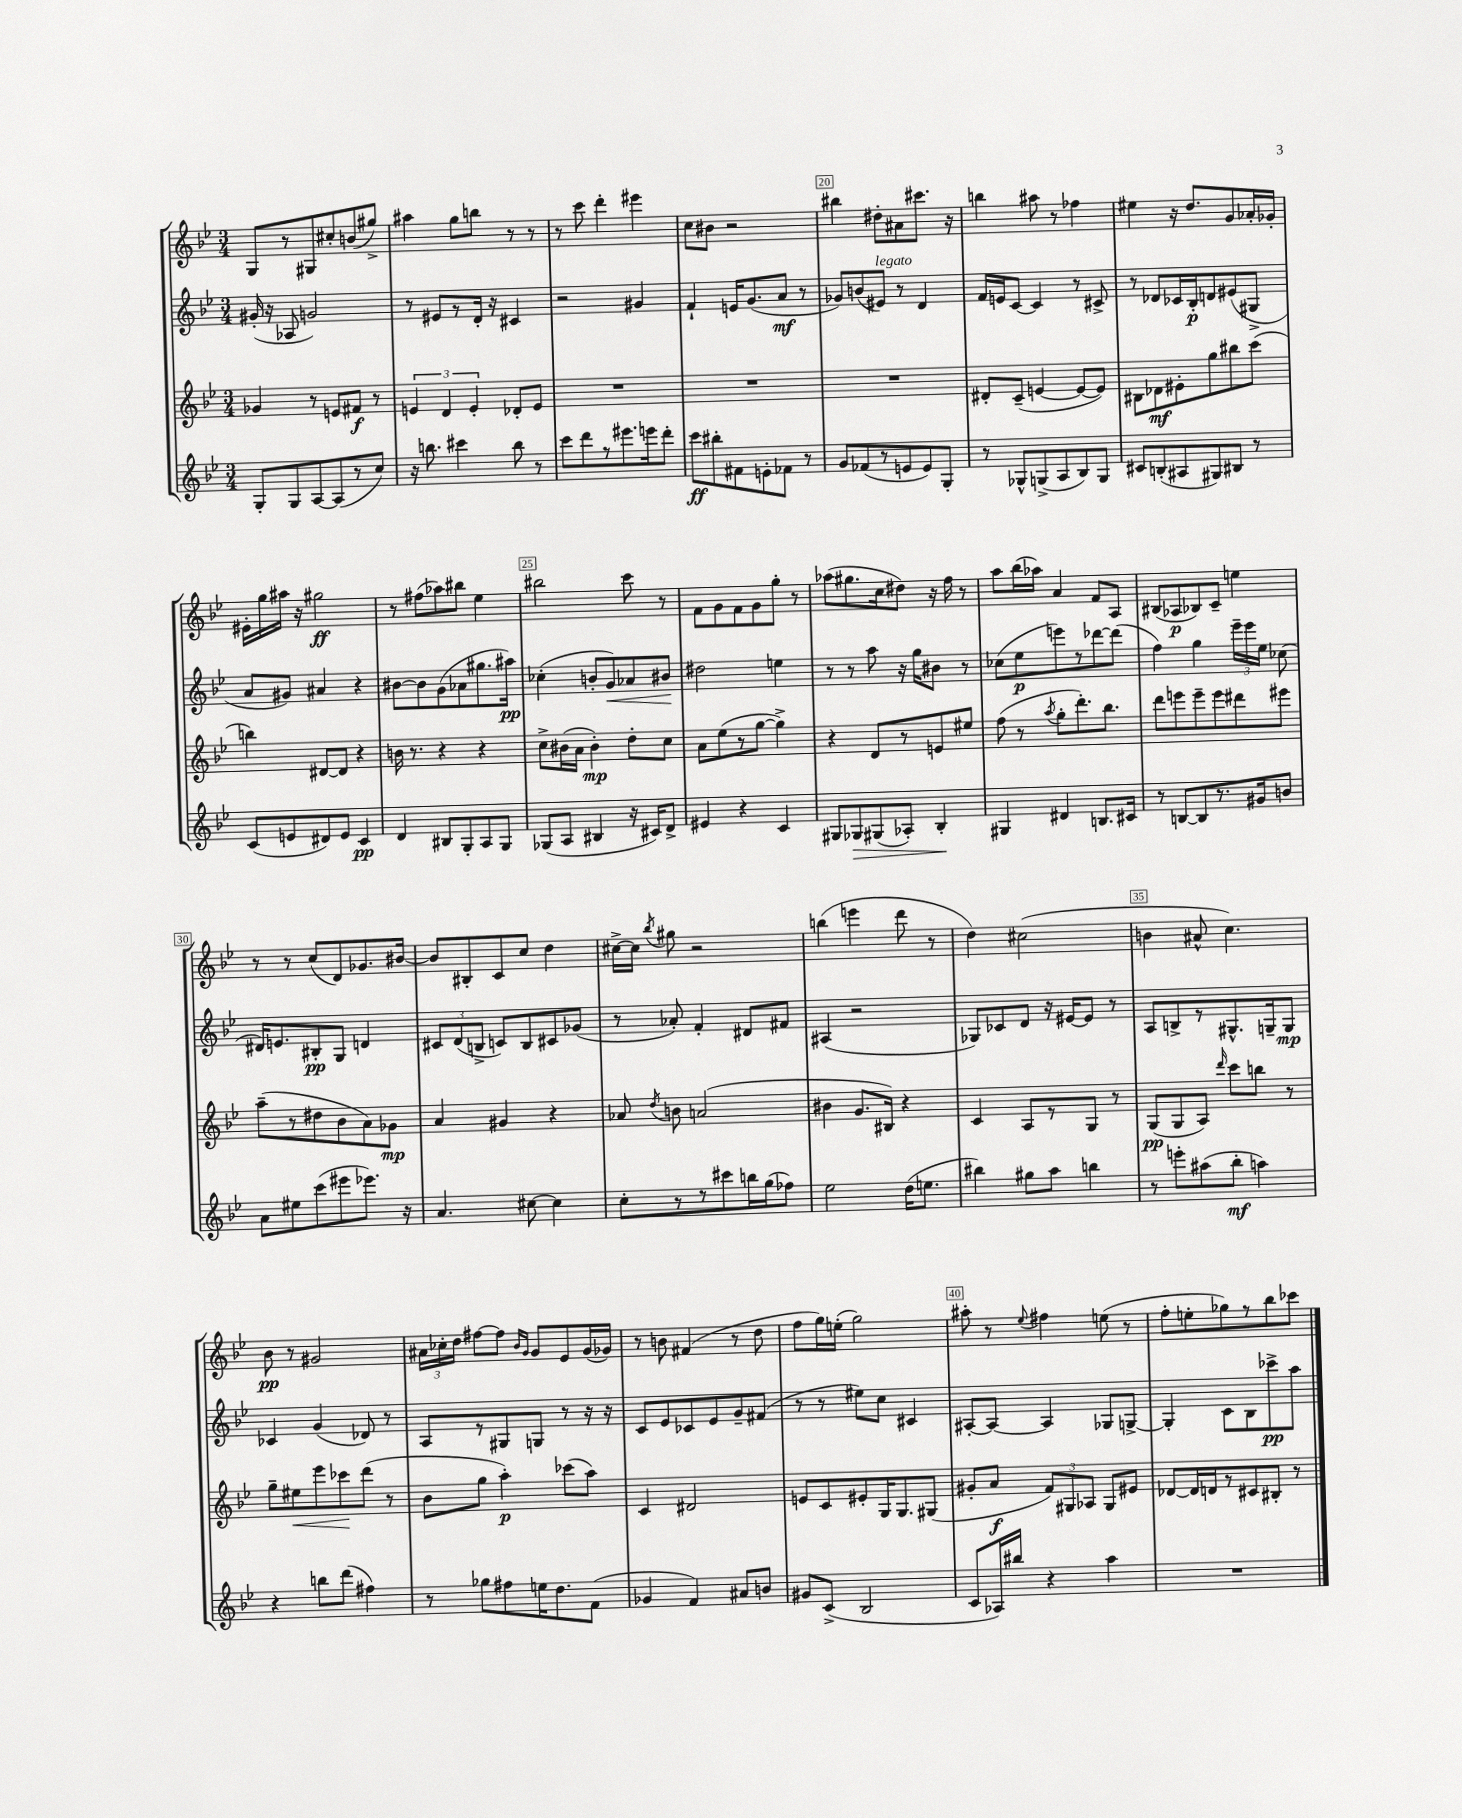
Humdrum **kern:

**kern	**kern	**kern	**kern
*staff4	*staff3	*staff2	*staff1
*clefG2	*clefG2	*clefG2	*clefG2
*k[b-e-]	*k[b-e-]	*k[b-e-]	*k[b-e-]
*M3/4	*M3/4	*M3/4	*M3/4
8G'/L	4g-/	(16g#'/	8G/L
.	.	16r	.
8G/	.	8A-/	8r
[8A/	8r	2g/)	8G#/
(8A/]	8e/L	.	8cc#'/
8r	8f#/J	.	(8b/
8cc/J)	8r	.	8gg#^/J)
=	=	=	=
16r	6e/	8r	4aa#\
8.bb\	.	.	.
.	.	8e#/L	.
.	6d/	.	.
4ccc#\	.	8r	8gg\L
.	6e'/	.	.
.	.	16d'/Jk	8bb\J
.	.	16r	.
8bb\	8d-'/L	4c#/	8r
8r	8e/J	.	8r
=	=	=	=
8ccc\L	2.r	2r	8r
8ddd\	.	.	8ccc\
8r	.	.	4ddd'\
8.eee#\	.	.	.
.	.	4g#/	4eee#\
16eee\k	.	.	.
8ddd'\J	.	.	.
=	=	=	=
8ccc\L	2.r	4f`/	8cc\L
8bb#'\	.	.	8b#\J
8f#\	.	16e/LK	2r
.	.	(8.g/	.
8e'\	.	.	.
8f-\J	.	8a/J	.
8r	.	8r	.
=	=	=	=
8g/L	2.r	8g-/L)	4bb#\
(8f-/	.	(8b/	.
8r	.	8e#/J)	8dd#'\L
8e/	.	8r	8a#\
8e/)	.	4d/	8.ccc#\J
8G'/J	.	.	.
.	.	.	16r
=	=	=	=
8r	8d#'/L	16f/LL	4bb\
.	.	16e/J	.
8G-^^/L	(8c~/J	[8c/J	.
(8G^/	[4e/	4c/]	8aa#\
8A/	.	.	8r
8B-/)	8e/_L	8r	4ff-\
8G/J	8e/]J)	8c#^/	.
=	=	=	=
8c#/L	8B#\L	8r	4ee#\
(8B'/	8d-\	8d-/L	.
8A#/	8e#'\	16c-/L	16r
.	.	16B-'/J	8.dd/L
8G#/)	8gg\	8d/	.
8B#/J	8bb#\	(8e#/	8g/
8r	(8ccc\J	8G#^/J	16a-'/L
.	.	.	16g-'/JJ
=	=	=	=
(8c/L	4bb\)	8a/L	16e#'\LL
.	.	.	16gg\
8e/	.	8g#/J)	16aa#\JJ
.	.	.	16r
8d#/)	[8d#/L	4a#/	2gg#\
8e/J	8d#/]J	.	.
4c/	4r	4r	.
=	=	=	=
4d/	16b\	[8b#\L	8r
.	8.r	.	.
.	.	8b#\]	(8ff#\L
8B#/L	4r	(8g\	8aa-\)
8G'/	.	8a-\	8bb#\J
8A/	4r	8.gg#\	4ee-\
8G/J	.	.	.
.	.	16aa#\Jk)	.
=	=	=	=
(8G-/L	8cc^\L	(4cc-'\	2bb#\
8A/J	(16b#\L	.	.
.	16a\JJ	.	.
4B#/	4b#'\)	8b'/L	.
.	.	8g/)	.
16r	8dd'\L	8a-/	8ccc\
16c#/LK)	.	.	.
8d^/J	8cc\J	8b#/J	8r
=	=	=	=
4e#/	8a\L	2dd#\	8f\L
.	(8ee-\	.	8g\
4r	8r	.	8f\
.	[8gg\J	.	8g\
4c/	4gg^\])	4ee\	8gg'\J
.	.	.	8r
=	=	=	=
8G#/L	4r	8r	(8aa-\L
8G-/	.	8r	8.gg#\
(8G#/	8d/L	8aa\	.
.	.	.	16cc\k
8A-'/J)	8r	16r	8dd#\J)
.	.	16gg\LK	.
4B-'/	8e/	8b#\J	16r
.	.	.	16ff\
.	8ee#/J	8r	8r
=	=	=	=
4G#/	(8ff\	(8cc-\L	8aa\L
.	8r	8ee-\	(16bb-\L
.	.	.	16aa-\JJ)
.	8qaa/	.	.
4d#/	8gg'\L	8eee\)	4a/
.	8.ddd'\)	8r	.
8.B/L	.	[8ddd-\	8f/L
.	8.bb-\J	.	.
.	.	(8ddd-\]J	8A/J
16c#/Jk	.	.	.
=	=	=	=
8r	8ddd\L	4ff\)	(8B#/L
[8B/L	8eee\	.	8A-/
8B/]	8eee~\	4gg\	8B-/)
8.r	8eee\	.	8c~/J
.	8ddd#\	24eee-~\LL	4ee\
.	.	24eee-\	.
16g#/k	.	.	.
.	.	24ee-\JJ	.
8b/J	8eee#\J	(8cc-\	.
=	=	=	=
8a\L	(8aa~\L	16d#/LK)	8r
.	.	8.e/	.
8ee#\	8r	.	8r
(8ccc\	8dd#\	8B#'/	(8cc/L
8eee#\	8b-\	8G/J	8d/)
8.eee-\J)	8a\)	4d/	8.g-/
.	8g-\J	.	.
16r	.	.	[16b#/Jk
=	=	=	=
4.a/	4a/	12c#/L	8b#/]L
.	.	(12d/	.
.	.	.	8B#'/
.	.	12B^/J	.
.	4g#/	8c/L)	8c/
[8cc#\	.	8B/	8cc/J
4cc#\]	4r	8c#/	4dd\
.	.	(8g-/J	.
=	=	=	=
8cc'\L	8a-/	8r	[16cc#^\LL
.	.	.	16cc#\]JJ
.	8qdd/	.	8qbb-/
8r	8b\	8a-'/)	8gg#\
8r	(2a/	4f'/	2r
8ccc#\	.	.	.
16bb\L	.	8d#/L	.
(16gg\J	.	.	.
8ff-\J)	.	8f#/J	.
=	=	=	=
2ee-\	4b#\	(4A#/	(4bb\
.	8.g/L	2r	4eee\
.	16B#/Jk)	.	.
(16dd\LK	4r	.	8ddd\
8.ee\J	.	.	.
.	.	.	8r
=	=	=	=
4bb#\)	4c/	8G-/L)	4dd\)
.	.	8c-/	.
8gg#\L	8A/L	8d/J	(2cc#\
8aa\J	8r	16r	.
.	.	[16e#/LK	.
4bb\	8G/J	8e#/]J	.
.	8r	8r	.
=	=	=	=
8r	(8G/L	8A/L	4b\
8eee'\L	8G/	8B^/	.
(8aa#\	8A/J)	8r	8a#^^/
.	16qqddd/	.	.
8bb-'\J	8ccc\L	8.G#^^/	4.cc\)
4aa\)	8bb\J	.	.
.	.	16G~/k	.
.	8r	8G/J	.
=	=	=	=
4r	8gg~\L	4c-/	8b-\
.	8ee#\	.	8r
8bb\L	8eee-\	(4g/	2g#/
(8ddd\J	8ccc-\	.	.
4ff#\)	(8ddd\J	8d-/)	.
.	8r	8r	.
=	=	=	=
8r	8b-\L	8A/L	24a#\LL
.	.	.	24cc-'\
.	.	.	24dd\JJ
8gg-\L	8gg\J	8r	[8ff#\L
8ff#\	4aa'\)	8G#/	8ff#\]J
.	.	.	16qqb-/LL
.	.	.	16qqg/JJ
16ee\K	.	8G/J	8g/L
8.dd\	.	.	.
.	(8ccc-\L	8r	8e-/
(8f\J	8aa\J)	16r	(16g/L
.	.	16r	16g-/JJ)
=	=	=	=
4g-/	4c/	8c/L	8r
.	.	8e-/	8b\
4f/)	2d#/	8c-/	(4f#/
.	.	8e-/	.
8a#/L	.	8g~/	8r
8b/J	.	(8f#/J	8dd\
=	=	=	=
8g#/L	8e/L	8r	8ff\L
(8c^/J	8c/	8r	16gg\L)
.	.	.	(16ee'\JJ
2B-/	8e#'/	8ee#\L)	2gg\)
.	16G/K	8cc\J	.
.	8.G/	.	.
.	.	4c#/	.
.	(8G#/J	.	.
=	=	=	=
8c/L	8g#'/L	[8A#'/L	8aa#'\
16A-/L)	8a/J	8A#/_J	8r
16bb#/JJ	.	.	.
.	.	.	8qqee-/
4r	12f/L)	4A#/]	4ff#\
.	12G#/	.	.
.	12A-/J	.	.
4aa\	8G#/L	8G-/L	(8ee\
.	8e#/J	[8G^/J	8r
=	=	=	=
2.r	[8d-/L	4G'/]	8ff'\L
.	16d-/]L	.	8ee'\
.	16d/J	.	.
.	8r	8c\L	8gg-\)
.	8c#/	8B-\	8r
.	8B#'/J	8ccc-^\	8bb-\
.	8r	8aa\J	8ccc-\J
==	==	==	==
*-	*-	*-	*-
